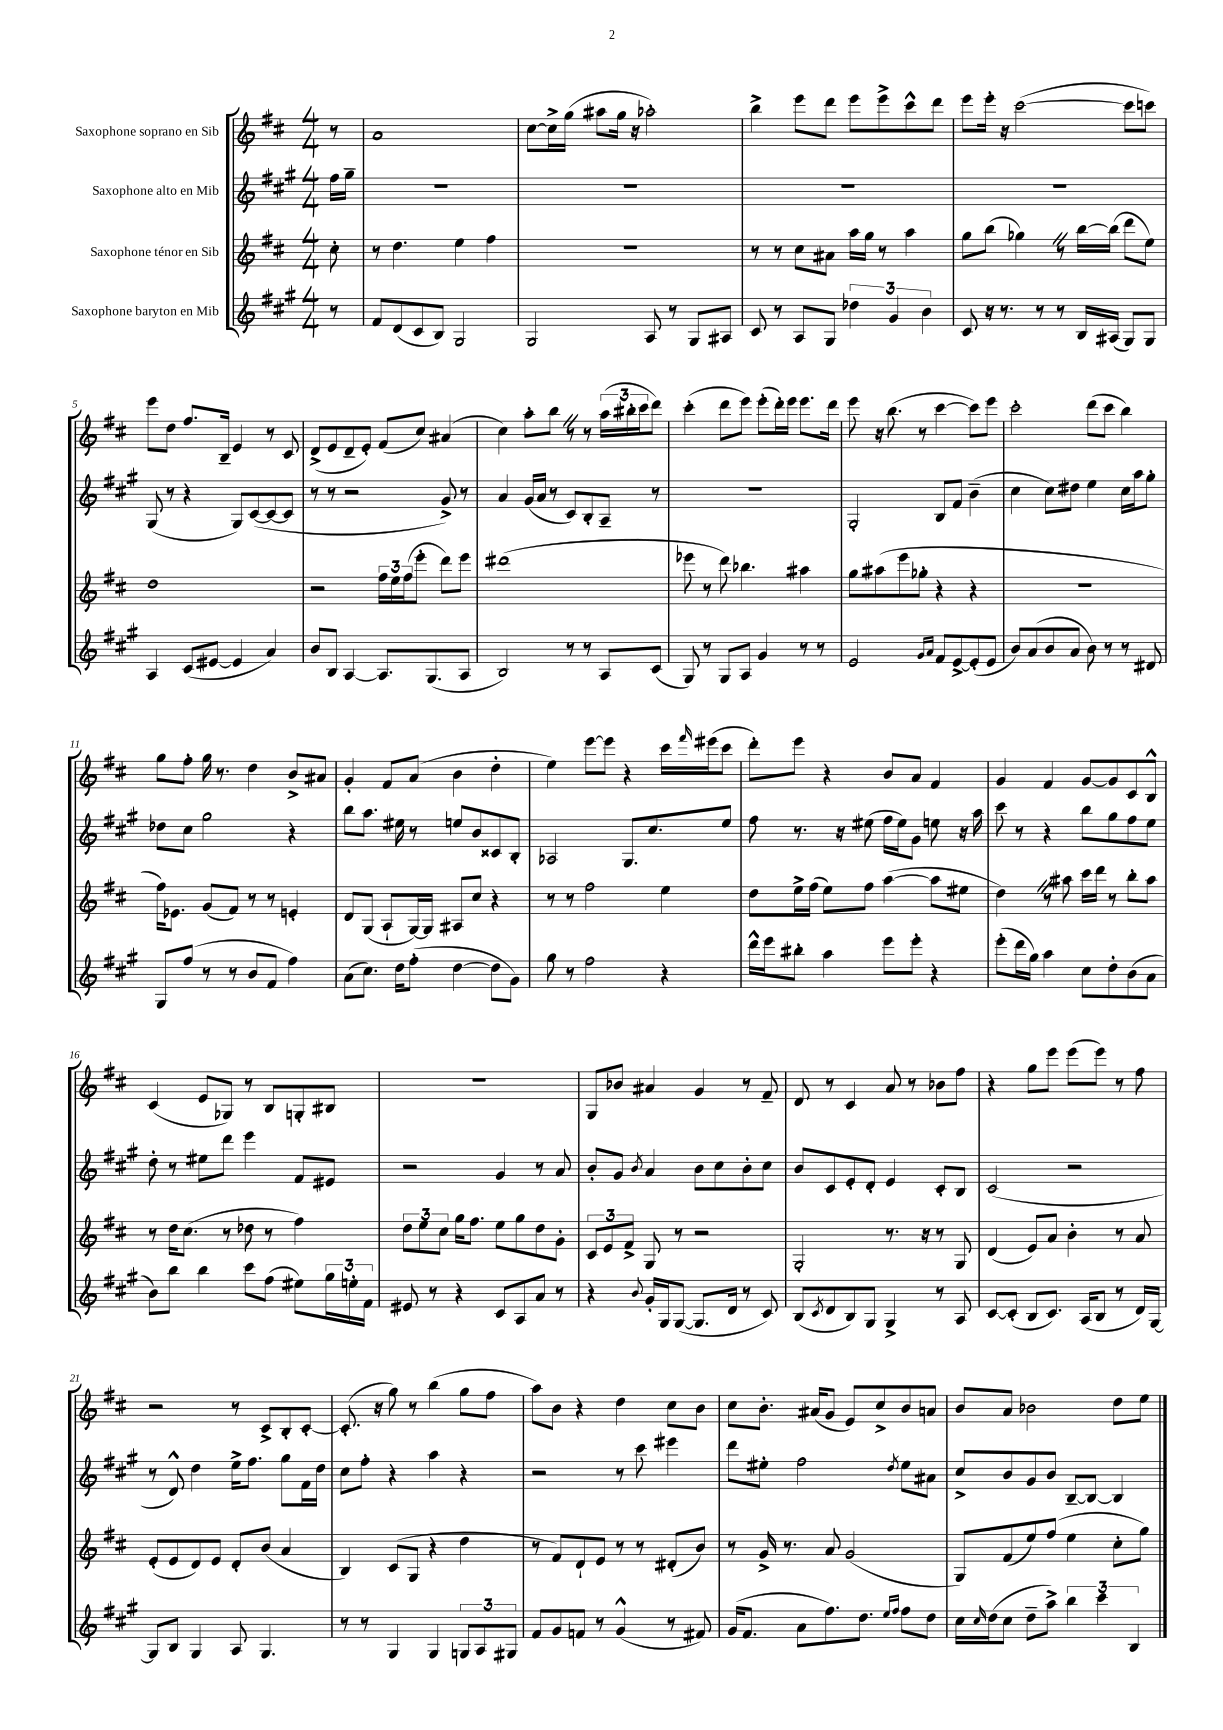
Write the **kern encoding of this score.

**kern	**kern	**kern	**kern
*staff4	*staff3	*staff2	*staff1
*clefG2	*clefG2	*clefG2	*clefG2
*k[f#c#g#]	*k[f#c#]	*k[f#c#g#]	*k[f#c#]
*M4/4	*M4/4	*M4/4	*M4/4
8r	8cc#'	16ff#	8r
.	.	16gg#~	.
=	=	=	=
8f#	8r	1r	1a
(8d	4.dd	.	.
8c#	.	.	.
8B)	.	.	.
2G#	4ee	.	.
.	4ff#	.	.
=	=	=	=
2G#	1r	1r	[8cc#
.	.	.	16cc#^]
.	.	.	(16gg
.	.	.	8aa#
.	.	.	16gg
.	.	.	16r
8A	.	.	2aa-')
8r	.	.	.
8G#	.	.	.
8A#	.	.	.
=	=	=	=
8c#	8r	1r	4bb^
8r	8r	.	.
8A	8cc#	.	8eee
8G#	8a#	.	8ddd
6dd-	16aa	.	8eee
.	16gg	.	.
.	8r	.	8eee^
6g#	.	.	.
.	4aa	.	8ccc#^^
6b	.	.	.
.	.	.	8ddd
=	=	=	=
8c#	8gg	1r	8eee
16r	(8bb	.	16eee'
8.r	.	.	16r
.	4gg-)	.	([2ccc#
8r	.	.	.
8r	8r	.	.
16B	[16bb	.	.
(16A#	(16bb]	.	.
8G#)	8ddd	.	8ccc#]
8G#	8ee)	.	8ccc)
=	=	=	=
4A	1dd	(8G#	8eee
.	.	8r	8dd
(8c#	.	4r	8.ff#
[8e#	.	.	.
.	.	.	16B~
4e#]	.	8G#)	4e
.	.	([8c#	.
4a)	.	8c#_	8r
.	.	8c#]	8c#
=	=	=	=
8b	2r	8r	(8d^
8B	.	8r	8e
[4A	.	2r	8d~
.	.	.	8e')
8.A]	24ff#	.	(8f#
.	24ee	.	.
.	(24ff#	.	.
.	8eee'	.	8cc#)
(8.G#	.	.	.
.	8ddd)	8g#^)	(4a#
8A	8eee	8r	.
=	=	=	=
2B)	(1ddd#	4a	4cc#)
.	.	(16g#	8aa'
.	.	16a	.
.	.	8r	8bb
8r	.	8c#)	8r
8r	.	8B'	8r
8A	.	8A~	(24aa
.	.	.	24bb#'
.	.	.	24ccc#
(8c#	.	8r	8ddd)
=	=	=	=
8G#)	8eee-	1r	(4ccc#'
8r	8r	.	.
8G#	8ddd)	.	8ddd
8A	4.bb-	.	8eee)
4g#	.	.	(8eee'
.	.	.	16ddd')
.	.	.	16eee
8r	4aa#	.	8.eee
8r	.	.	.
.	.	.	16ddd
=	=	=	=
2e	8gg	2G#'	8eee
.	(8aa#	.	16r
.	.	.	(8.bb
.	8eee	.	.
.	8gg-'	.	8r
16qqg#	.	.	.
16qqa	.	.	.
8f#	4r	8B	[4ccc#
[8e^	.	8f#	.
(8e']	4r	(4b~	8ccc#])
8e	.	.	8eee
=	=	=	=
8b)	1r	4cc#	2ccc#'
(8a	.	.	.
8b	.	8cc#)	.
8a	.	8dd#	.
8b)	.	4ee	(8ddd
8r	.	.	8ccc#
8r	.	16cc#	4bb)
.	.	16aa	.
8d#	.	8gg#'	.
=	=	=	=
8G#	16ff#)	8dd-	8gg
.	8.e-	.	.
(8ff#	.	8cc#	8ff#'
8r	(8g	2gg#	16gg
.	.	.	8.r
8r	8f#)	.	.
8b	8r	.	4dd
8f#	8r	.	.
4ff#)	4e'	4r	8b^
.	.	.	8a#
=	=	=	=
(8a	8d	8bb	4g'
8.cc#)	(8G	8.aa	.
.	8A`	.	8f#
16dd	.	16ee#	.
(8ff#'	[16G)	8r	(8a
.	16G]	.	.
[4dd	8A#	8ee	4b
.	8cc#	8b	.
8dd]	4r	8c##	4dd'
8g#)	.	8B'	.
=	=	=	=
8gg#	8r	2A-	4ee)
8r	8r	.	.
2ff#	2ff#	.	[8eee
.	.	.	8eee]
.	.	8.G#	4r
.	.	8.cc#	.
4r	4ee	.	16ccc#
.	.	.	16qqfff#
.	.	.	(16eee#
.	.	8ee	8ccc#
=	=	=	=
16ddd^^	8dd	8ff#	8ddd')
16eee	.	.	.
8bb#'	16ee^	8.r	8eee
.	(16ff#	.	.
4aa	8ee)	.	4r
.	.	16r	.
.	8ff#	(8ee#	.
8eee	([4aa	16ff#	8b
.	.	16ee#)	.
8eee'	.	8g#	8a
4r	8aa]	8ee	4f#
.	8ee#	16r	.
.	.	16aa	.
=	=	=	=
(8eee'	4dd)	8ccc#	4g
16ddd	.	8r	.
16gg#)	.	.	.
4aa	8r	4r	4f#
.	8aa#	.	.
8cc#	16ccc#	8bb	[8g
.	16ddd	.	.
8dd'	8r	8gg#	8g]
(8b	8bb'	8ff#	8c#
8a	8aa#	8ee	8B^^
=	=	=	=
8b)	8r	8dd'	(4c#
8bb	16dd	8r	.
.	(8.cc#	.	.
4bb	.	8ee#	8e
.	8r	8ddd	8G-)
8ccc#	8dd-	4eee	8r
(8ff#	8r	.	8B
8ee#)	4ff#)	8f#	8G'
24gg#	.	8e#	8B#
24ee'	.	.	.
24f#	.	.	.
=	=	=	=
8e#	12dd	2r	1r
.	12ee	.	.
8r	.	.	.
.	12cc#	.	.
4r	16gg	.	.
.	8.ff#	.	.
8c#	8ee	4g#	.
8A	8gg	.	.
8a	8dd	8r	.
8r	8g'	8a	.
=	=	=	=
4r	12c#	8b'	8G
.	12e	.	.
.	.	8g#	8b-
.	12f#^	.	.
8qqb	.	8qb	.
16g#'	8G	4a	4a#
16G#	.	.	.
([8G#	8r	.	.
8.G#]	2r	8b	4g
.	.	8cc#	.
16d	.	.	.
8r	.	8b'	8r
8c#)	.	8cc#	8f#~
=	=	=	=
(8B	2G'	8b	8d
8qc#	.	.	.
8d	.	8c#	8r
8B)	.	8e'	4c#
8G#	.	8d'	.
4G#^	8.r	4e	8a
.	.	.	8r
.	16r	.	.
8r	8r	8c#'	8b-
8A	8G	8B	8ff#
=	=	=	=
[8c#	(4d	(2c#	4r
(8c#']	.	.	.
8B	8e)	.	8gg
8.c#)	8a	.	8eee
.	4b'	2r	(8eee
(16A	.	.	.
8B	.	.	8eee)
8r	8r	.	8r
16d)	8a	.	8ff#
[16G#	.	.	.
=	=	=	=
8G#]	(8e'	8r	2r
8B	8e	8d^^)	.
4G#	8d)	4dd	.
.	8e	.	.
8A	8d'	16ee^	8r
.	.	8.ff#	.
4.G#	(8b	.	8c#^
.	4a	8gg#	8B'
.	.	16f#	[8c#'
.	.	16dd	.
=	=	=	=
8r	4B)	8cc#	(8.c#']
8r	.	8ff#'	.
.	.	.	16r
4G#	(8c#	4r	8gg)
.	8G	.	8r
4G#	4r	4aa	(4bb
12G	4dd	4r	8gg
12A	.	.	.
.	.	.	8ff#
12G#	.	.	.
=	=	=	=
8f#	8r	2r	8aa)
8g#	8f#)	.	8b
8f	8d`	.	4r
8r	8e	.	.
(4g#^^	8r	8r	4dd
.	8r	8ccc#	.
8r	(8d#'	4eee#	8cc#
8f#)	8b)	.	8b
=	=	=	=
(16g#	8r	8ddd	8cc#
8.f#	.	.	.
.	16g^	8ee#'	8.b'
.	8.r	.	.
8a	.	2ff#	.
.	.	.	(16a#
8.ff#)	8a	.	8g
.	(2g	.	8e)
8.dd	.	.	.
.	.	.	8cc#^
16qqee	.	.	.
16qqff#	.	8qdd	.
8ff#	.	8ee#	8b
8dd	.	8a#	8a
=	=	=	=
16cc#	8G)	8cc#^	8b
16qqcc#	.	.	.
(16dd	.	.	.
8cc#	(8f#	8b	8a
8dd~	8ee)	8g#	2b-
8aa^)	(8ff#	8b	.
6bb	4ee	[8B~	.
.	.	8B_	.
6ccc#	.	.	.
.	8cc#'	4B]	8dd
6B	.	.	.
.	8gg)	.	8ee
==	==	==	==
*-	*-	*-	*-
